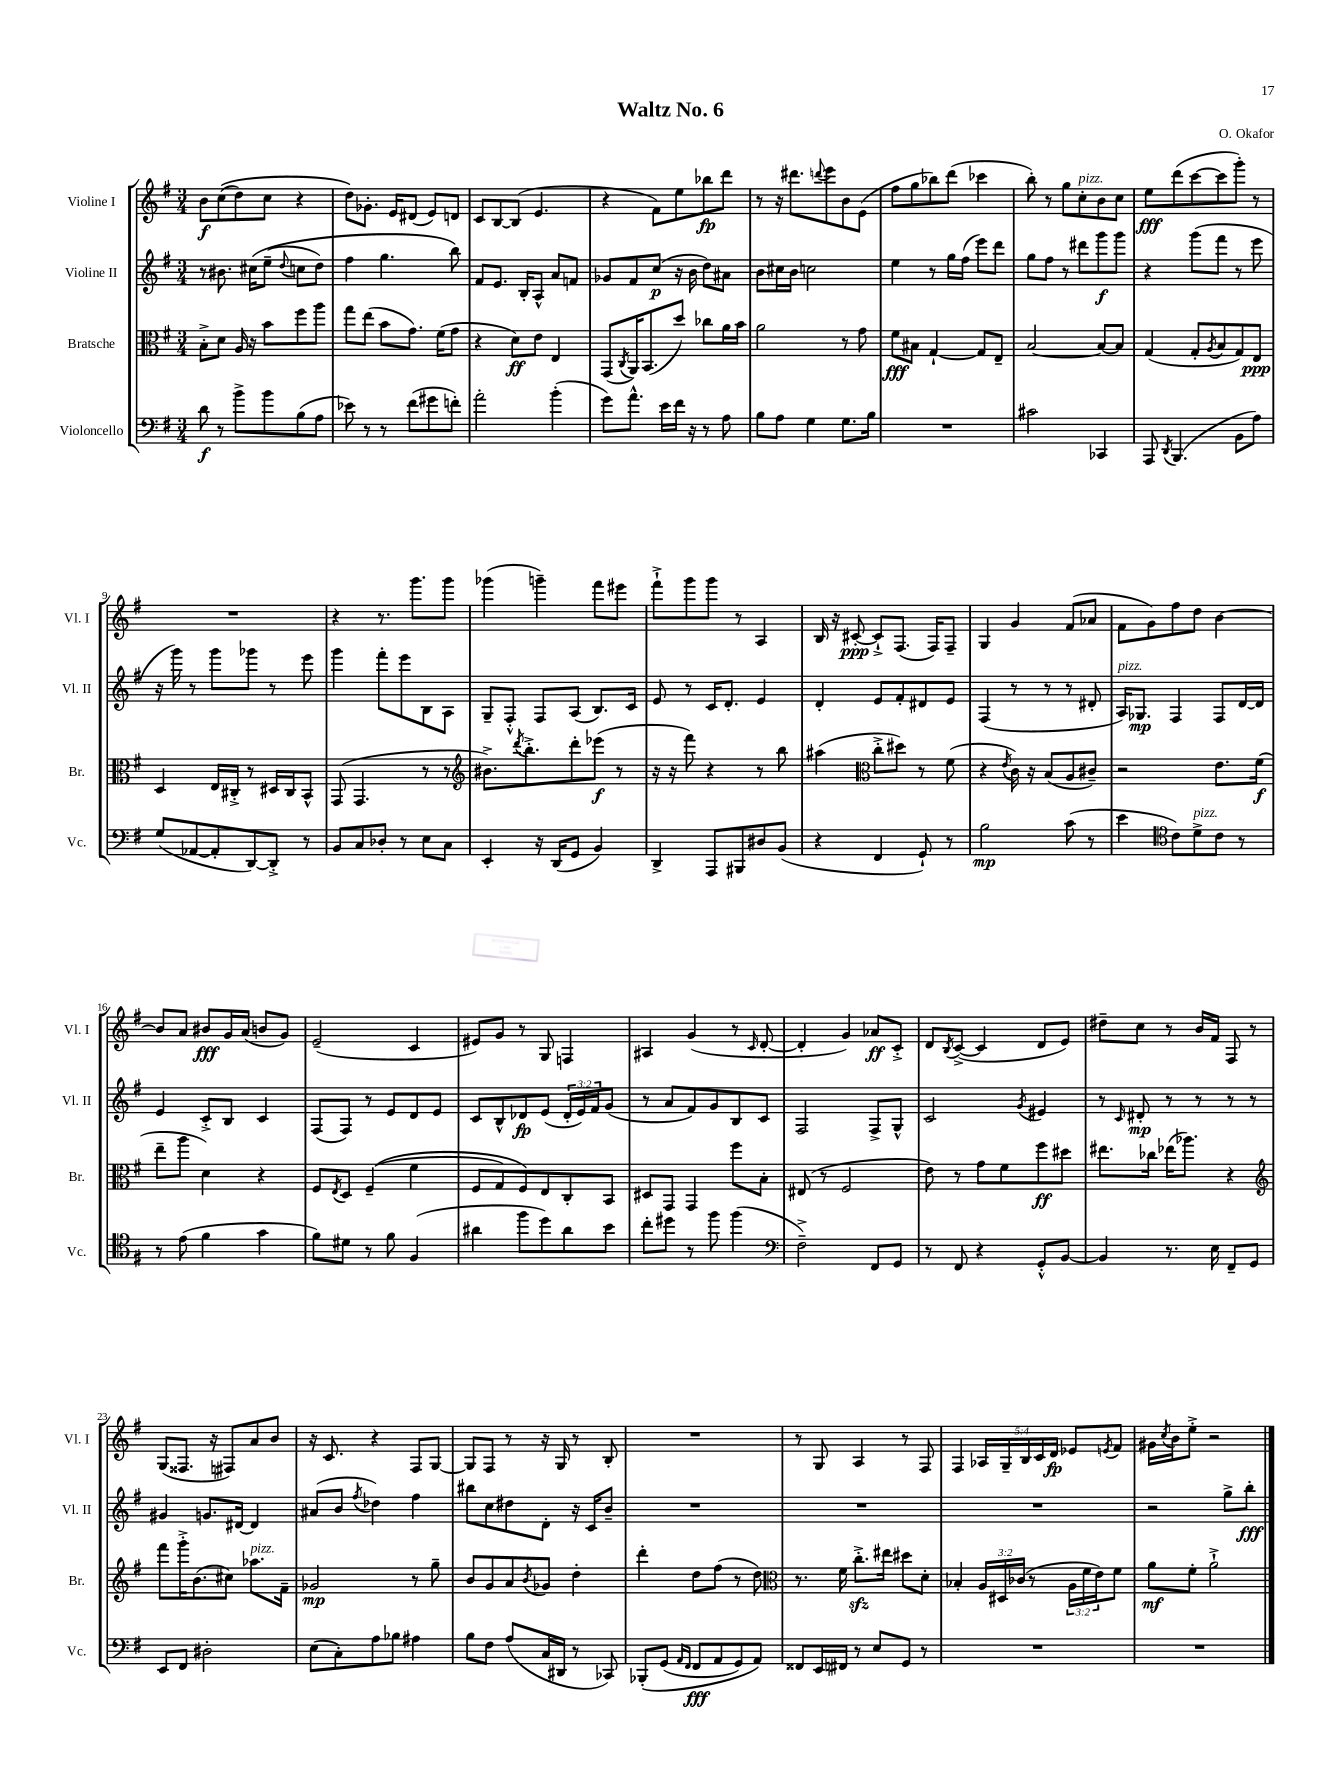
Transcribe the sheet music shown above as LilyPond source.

\header { title = "Waltz No. 6" composer = "O. Okafor" }
<<
\new StaffGroup <<
\new Staff = "s0" \with { instrumentName = "Violine I" shortInstrumentName = "Vl. I" } {
    \clef treble \key g \major \numericTimeSignature \time 3/4 \override Staff.TupletNumber.text = #tuplet-number::calc-fraction-text
    b'8\f c''8(\( d''8) c''8 r4 |
    d''8\) ges'8.-. e'16 dis'8( e'8) d'8 |
    c'8 b8~ b8( e'4. |
    r4 fis'8) e''8 bes''8\fp d'''8 |
    r8 r16 dis'''8. \appoggiatura { d'''8 } e'''8 b'8 e'8( |
    fis''8 g''8 bes''8) d'''8( ces'''4 |
    b''8-.) r8 g''8 c''8-.^\markup { \italic "pizz." } b'8 c''8 |
    e''8\fff d'''8( c'''8~ c'''8 g'''8-.) r8 |
    R2. |
    r4 r8. g'''8. g'''8 |
    ges'''4( g'''4--) fis'''8 eis'''8 |
    fis'''8-!-> g'''8 g'''8 r8 a4 |
    b16 r16 cis'8~-.\ppp cis'8-!-> fis8.( fis16) fis8-- |
    g4 g'4 fis'8( aes'8 |
    fis'8 g'8) fis''8 d''8 b'4~ |
    b'8 a'8 bis'8\fff g'16 a'16( b'8 g'8) |
    e'2--( c'4 |
    eis'8) g'8 r8 g8 f4 |
    ais4 g'4( r8 \grace { c'16 } d'8~-. |
    d'4-. g'4) aes'8\ff c'8-.-> |
    d'8 \acciaccatura { b8 } c'8~->( c'4 d'8 e'8) |
    dis''8-- c''8 r8 b'16 fis'16 fis8 r8 |
    g8( fisis8. r16 fis8) a'8 b'8 |
    r16 c'8. r4 fis8 g8~ |
    g8 fis8 r8 r16 g16 r8 b8-. |
    R2. |
    r8 g8 a4 r8 fis8 |
    fis4 \tuplet 5/4 { aes16 g16-- b16 c'16 d'16\fp } ees'8 \acciaccatura { e'8 } fis'8 |
    gis'16 \acciaccatura { c''8 } b'16 e''8-.-> r2 \bar "|." |
}
\new Staff = "s1" \with { instrumentName = "Violine II" shortInstrumentName = "Vl. II" } {
    \clef treble \key g \major \numericTimeSignature \time 3/4 \override Staff.TupletNumber.text = #tuplet-number::calc-fraction-text
    r8 bis'8. cis''16\( e''8--( \appoggiatura { d''8 } c''8 d''8) |
    fis''4 g''4. b''8\) |
    fis'8 e'8. b16-. a8-^ a'8 f'8 |
    ges'8 fis'8 c''8\p( r16 b'16 d''8) ais'8 |
    b'8 cis''16 b'16 c''2 |
    e''4 r8 g''16 fis''16( e'''8) d'''8 |
    g''8 fis''8 r8 dis'''8 g'''8\f g'''8 |
    r4 g'''8( fis'''8 r8 e'''8 |
    r16 g'''16) r8 g'''8 ges'''8 r8 e'''8 |
    g'''4 fis'''8-. e'''8 b8 a8 |
    g8-- fis8-.-^ fis8 a8( b8.) c'16 |
    e'8 r8 c'16 d'8.-. e'4 |
    d'4-. e'8 fis'8-. dis'8 e'8 |
    fis4( r8 r8 r8 dis'8-. |
    a16^\markup { \italic "pizz." }) ges8.\mp fis4 fis8 d'16~ d'16 |
    e'4 c'8-.-> b8 c'4 |
    fis8( fis8) r8 e'8 d'8 e'8 |
    c'8 b8-^ des'8\fp e'8( \tuplet 3/2 { des'16-. e'16) fis'16 } g'8( |
    r8 a'8 fis'8) g'8 b8 c'8 |
    fis2 fis8-> g8-^ |
    c'2 \acciaccatura { g'8 } eis'4 |
    r8 \grace { c'16 } dis'8-.\mp r8 r8 r8 r8 |
    gis'4 g'8. dis'16~ dis'4 |
    ais'8( b'8 \acciaccatura { fis''8 } des''4) fis''4 |
    bis''8 c''8 dis''8 d'8-. r16 c'16 b'8-- |
    R2. |
    R2. |
    R2. |
    r2 g''8-> b''8-.\fff \bar "|." |
}
\new Staff = "s2" \with { instrumentName = "Bratsche" shortInstrumentName = "Br." } {
    \clef alto \key g \major \numericTimeSignature \time 3/4 \override Staff.TupletNumber.text = #tuplet-number::calc-fraction-text
    b8-.-> d'8 a16 r16 b'8 fis''8 a''8 |
    g''8 e''8( b'8 g'8.) fis'16( g'8 |
    r4 d'8\ff) e'8 e4 |
    g,8( \acciaccatura { c8 } a,16) b,8.( d''8) ces''8 a'16 b'16 |
    a'2 r8 g'8 |
    fis'8\fff bis8 g4~-! g8 e8-- |
    b2~ b8~ b8 |
    g4( g8-. \acciaccatura { a8 } b8 g8) e8\ppp |
    d4 e16 cis16-.-> r8 dis16 cis16 b,8-^ |
    g,8( g,4. r8 r8 |
    \clef treble bis'8.->) \acciaccatura { d'''8 } b''8.-.-> d'''8-. ees'''8\f( r8 |
    r16 r16 fis'''8) r4 r8 b''8 |
    ais''4( \clef alto c''8-.-> dis''8) r8 fis'8( |
    r4 \acciaccatura { e'8 } c'16) r16 b8( a8 cis'8--) |
    r2 e'8. fis'16\f( |
    e''8-- a''8 d'4) r4 |
    fis8 \acciaccatura { e8 } d8 fis4--(\( fis'4 |
    fis8 g8) fis8\) e8 c8-. b,8 |
    dis8 g,8 g,4 fis''8 b8-. |
    eis8( r8 fis2 |
    e'8) r8 g'8 fis'8 fis''8\ff dis''8 |
    eis''8. ces''16 ees''16( aes''8.) r4 |
    \clef treble fis'''8 g'''16-.-> b'8.( cis''8) aes''8.^\markup { \italic "pizz." } fis'16-- |
    ges'2\mp r8 g''8-- |
    b'8 g'8 a'8 \acciaccatura { b'8 } ges'8 d''4-. |
    d'''4-. d''8 fis''8( r8 d''8) |
    \clef alto r8. fis'16 c''8.-.->\sfz eis''16 dis''8 d'8-. |
    bes4-. \tuplet 3/2 { a16 dis16 ces'16( } r8 \tuplet 3/2 { a16 fis'16 e'16) } fis'8 |
    a'8\mf fis'8-. a'2-!-> \bar "|." |
}
\new Staff = "s3" \with { instrumentName = "Violoncello" shortInstrumentName = "Vc." } {
    \clef bass \key g \major \numericTimeSignature \time 3/4
    d'8\f r8 b'8-> b'8 b8( a8 |
    ees'8) r8 r8 fis'8( gis'8 f'8-.) |
    a'2-. b'4-.( |
    g'8) a'8.-^ e'16 fis'16 r16 r8 a8 |
    b8 a8 g4 g8. b16 |
    R2. |
    cis'2 ces,4 |
    a,,8 \acciaccatura { d,8 } b,,4.( b,8 a8) |
    g8( aes,8~ aes,8-. d,8~) d,8-.-> r8 |
    b,8 c8 des8-. r8 e8 c8 |
    e,4-. r16 d,16( g,8 b,4) |
    d,4-> a,,8 bis,,8 dis8 b,8( |
    r4 fis,4 g,8-!) r8 |
    b2\mp c'8( r8 |
    e'4 \clef tenor c'8) d'8->^\markup { \italic "pizz." } c'8 r8 |
    r8 e'8( fis'4 g'4 |
    fis'8) dis'8 r8 fis'8 fis4( |
    ais'4 fis''8 d''8) ais'8 b'8 |
    c''8-. dis''8 r8 fis''8 fis''4( |
    \clef bass fis2--->) fis,8 g,8 |
    r8 fis,8 r4 g,8-.-^ b,8~ |
    b,4 r8. e16 fis,8-- g,8 |
    e,8 fis,8 dis2-. |
    e8( c8-.) a8 bes8 ais4 |
    b8 fis8 a8( c16 dis,16 r8 ces,8) |
    bes,,8-.\( g,8( \grace { a,16 fis,16 } fis,8\fff a,8 g,8) a,8\) |
    fisis,8 e,16 fis,16 r8 e8 g,8 r8 |
    R2. |
    R2. \bar "|." |
}
>>
>>
